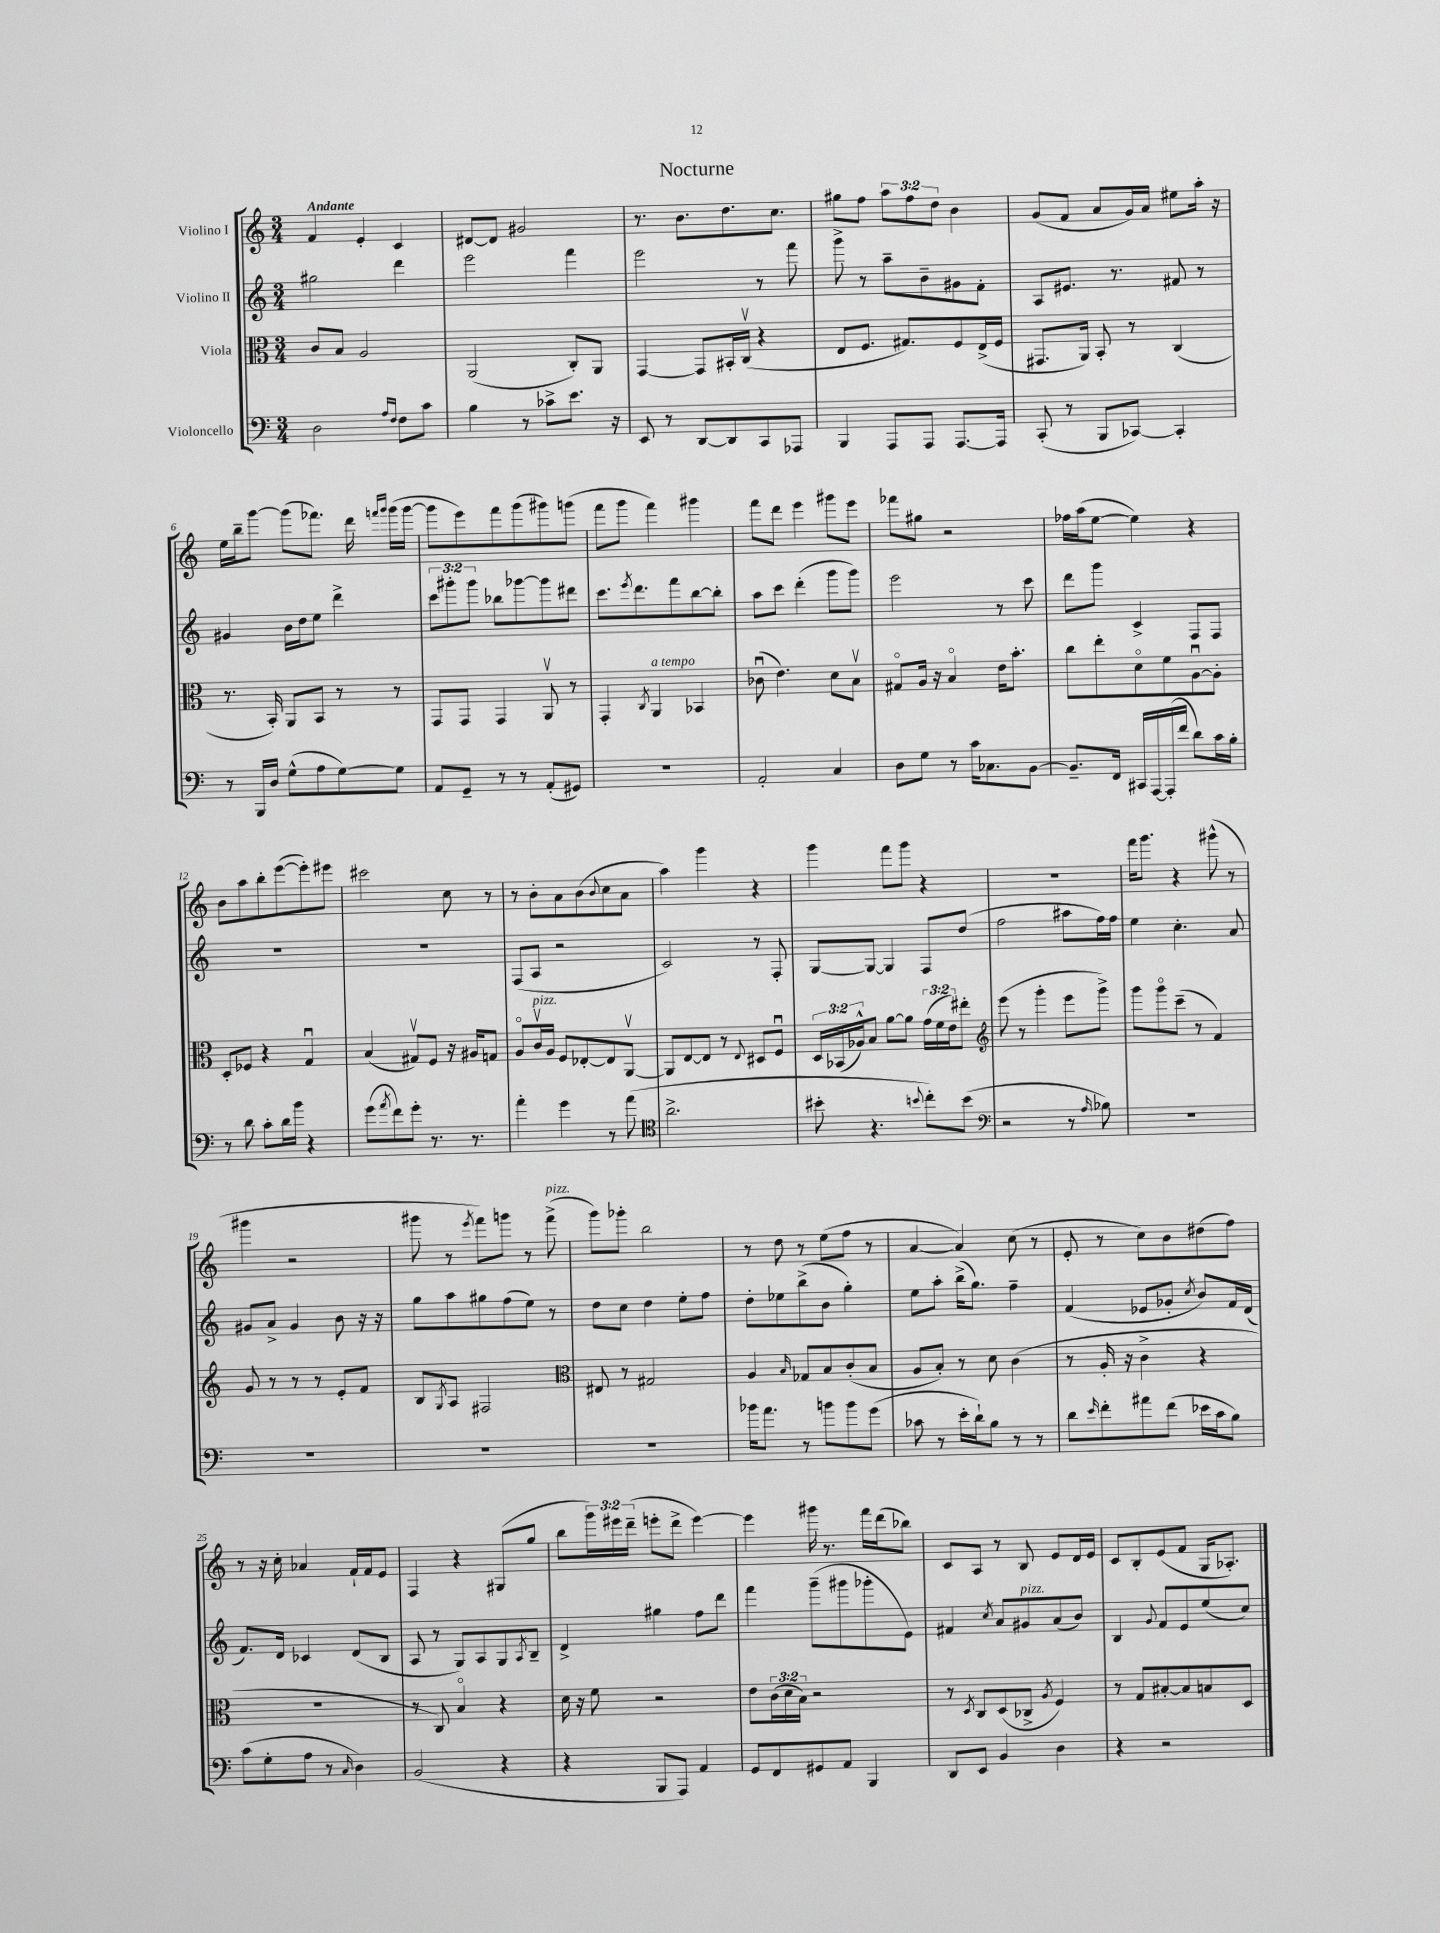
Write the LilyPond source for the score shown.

\header { title = "Nocturne" }
<<
\new StaffGroup <<
\new Staff = "s0" \with { instrumentName = "Violino I" } {
    \clef treble \key c \major \numericTimeSignature \time 3/4 \override Staff.TupletNumber.text = #tuplet-number::calc-fraction-text \tempo "Andante"
    f'4 e'4-. c'4 |
    dis'8~ dis'8 gis'2 |
    r8. b'8. d''8. c''8. |
    gis''8 f''8 \tuplet 3/2 { a''8 f''8 d''8 } b'4 |
    g'8( f'8 a'8 g'16) a'16 eis''8 a''16-. r16 |
    e''16 b''16-- g'''8~ g'''8( fes'''8.) d'''16 \grace { f'''16 g'''16 } g'''16( g'''16~ |
    g'''8 e'''8) f'''8 g'''8( gis'''8) g'''8( |
    f'''8 g'''8 f'''4) gis'''4 |
    f'''8 d'''8 e'''4 gis'''8 e'''8 |
    fes'''8 gis''8 r2 |
    fes''16 a''16( e''8~ e''4) r4 |
    b'8 a''8 b''8-. e'''8~( e'''8-.) eis'''8 |
    cis'''2 c''8 r8 |
    r8 b'8-. a'8 b'8( \appoggiatura { b'8 } c''8 a'8 |
    a''4) g'''4 r4 |
    g'''4 f'''8 g'''8 r4 |
    R2. |
    f'''16 g'''8. r4 gis'''8-^( r8 |
    gis'''4 r2 |
    gis'''8 r8 \acciaccatura { e'''8 } f'''8) g'''8 r8 f'''8->^\markup { \italic "pizz." }( |
    g'''8) ges'''8-. b''2 |
    r8 d''8 r8 e''8( f''8 r8 |
    a'4~ a'4) c''8( r8 |
    e'8-. r8 c''8) b'8 dis''8( f''8) |
    r8 r16 c''16-. aes'4 f'16-! f'16 e'8 |
    f4 r4 gis8( g''8 |
    b''8 \tuplet 3/2 { g'''16) eis'''16 d'''16--( } e'''8-. d'''8-> e'''4~) |
    e'''4 gis'''16 r8. f'''16 d'''16( bes''8) |
    c'8 a8 r8 b8 e'8 d'16 e'16 |
    c'8 b8-. e'8( f'8 g16 aes8.-.) \bar "|." |
}
\new Staff = "s1" \with { instrumentName = "Violino II" } {
    \clef treble \key c \major \numericTimeSignature \time 3/4 \override Staff.TupletNumber.text = #tuplet-number::calc-fraction-text
    gis''2 d'''4 |
    e'''2 f'''4 |
    e'''2 r8 f'''8 |
    g'''8-> r8 a''8-- b'8-- gis'8 f'8-. |
    a8 eis'8. r8. fis'8 r8 |
    gis'4 b'16 d''16 e''8 d'''4-> |
    \tuplet 3/2 { c'''8 gis'''8-. gis'''8 } bes''8 ges'''8~ ges'''8 dis'''8 |
    c'''8. \acciaccatura { e'''8 } d'''8. f'''8 b''8~ b''8-. |
    a''8 c'''8 d'''4-.( g'''8 g'''8) |
    e'''2 r8 c'''8 |
    d'''8 g'''8 c'4-> f8 f8 |
    R2. |
    R2. |
    f8( a8 r2 |
    c'2) r8 f8-. |
    g8~ g8~ g4 f8 d''8( |
    f''2 ais''8 f''16) f''16 |
    e''4 c''4.-. a'8 |
    gis'8 a'8-> gis'4 b'8 r16 r16 |
    g''8 a''8 gis''8 f''8( e''8) r8 |
    d''8 c''8 d''4 e''8-. f''8 |
    d''8-. ees''8 b''8->( b'8 g''4-.) |
    e''8 a''8-. b''16->( g''8.) f''4-- |
    f'4( ees'8 ges'8-. \acciaccatura { c''8 } b'8) f'16 d'16( |
    f'8.) d'16 ces'4 d'8( b8 |
    a8 r8 g8) a8 g8 \acciaccatura { a8 } b8-- |
    d'4-> gis''4 f''8 d'''8 |
    f'''4 g'''8--( gis'''8 ges'''8-. e'8) |
    fis'4 \acciaccatura { c''8 } a'8 gis'8^\markup { \italic "pizz." } a'8( b'8) |
    b4 \appoggiatura { g'8 } f'8 e'8 e''8( c''8) \bar "|." |
}
\new Staff = "s2" \with { instrumentName = "Viola" } {
    \clef alto \key c \major \numericTimeSignature \time 3/4 \override Staff.TupletNumber.text = #tuplet-number::calc-fraction-text
    c'8 b8 a2 |
    a,2( c8-.) a,8 |
    g,4~ g,8 bis,16-. c16\upbow( r4 |
    e8 f8. gis8.) f8 e16->( f16 |
    gis,8. a,16) b,8-. r8 c4( |
    r8. b,16-.) a,8 b,8 r8 r8 |
    g,8 g,8 g,4 a,8\upbow r8 |
    g,4-. \acciaccatura { c8 } a,4^\markup { \italic "a tempo" } bes,4 |
    ces'8\downbow( e'4.) d'8 b8\upbow |
    gis8\flageolet a16 r16 b4\flageolet e'16 b'8.-. |
    c''8 e''8-. d'8\flageolet f'8 a8~\downbow a8-. |
    d8-. fes8 r4 g4\downbow |
    b4( gis8\upbow) f8 r16 ais16 g8 |
    a8\flageolet c'16\upbow^\markup { \italic "pizz." } a16 f8 ees8~-. ees8 a,8~\upbow |
    a,8 e8~ e8 r8 \appoggiatura { e8 } dis8 f8\downbow |
    \tuplet 3/2 { d16 bes,16( aes16-^) } b8 a'8~ a'8 \tuplet 3/2 { g'16( f'16 e'16) } eis''8-. |
    \clef treble e'''8( r8 g'''4-. e'''8 g'''8->) |
    g'''8 g'''8\flageolet c'''8--( r8 f'4) |
    g'8 r8 r8 r8 e'8-. f'8 |
    b8 \acciaccatura { g8 } a8 fis2 |
    \clef alto eis8 r8 gis2 |
    a4 \grace { b16 } ges8 b8 c'8-.( b8 |
    a8 b8-.) r8 d'8 c'4( |
    r8 a16-. r16 c'4-> r4 |
    R2. |
    r8 c8) b4\flageolet r4 |
    d'16 r16 f'8 r2 |
    e'8 \tuplet 3/2 { c'16( d'16 b16) } r2 |
    r8 \acciaccatura { d8 } c8 d8( ces8-> \acciaccatura { a8 } f4) |
    r8 g8 bis8~-. bis8 b8 d8 \bar "|." |
}
\new Staff = "s3" \with { instrumentName = "Violoncello" } {
    \clef bass \key c \major \numericTimeSignature \time 3/4
    d2 \grace { a16 f16 } f8 c'8 |
    b4 r8 ces'8-> e'8. r16 |
    e,8 r8 d,8~ d,8 c,8 aes,,8 |
    b,,4 a,,8 a,,8 a,,8.~ a,,16 |
    c,8-.( r8 b,,8 ces,8~) ces,4-. |
    r8 b,,16 d16 g8-^( a8 g8~) g8 |
    a,8 g,8-- r8 r8 a,8-.( gis,8) |
    R2. |
    a,2-. c4 |
    d8 g8 r8 c'16 ces8. b,8~ |
    b,8.-- f,16 cis,16 a,,16~ a,,16-.( f'16 d'8) c'16 b16-. |
    r8 d'8 c'8-. d'16 b'16 r4 |
    g'8( \acciaccatura { a'8 } f'8) g'8-. r8. r8. |
    a'4-. g'4 r8 a'8( |
    \clef tenor a'2.-> |
    bis'8-. r4. \appoggiatura { b'8 } c''8-.) b'8( |
    \clef bass r2 r8 \grace { a16 } bes8) |
    R2. |
    R2. |
    R2. |
    R2. |
    bes'16 a'8. r8 b'8 b'8 g'8( |
    ces'8 r8 e'16-. d'16-!) b8 r8 r8 |
    d'8 \grace { e'16 } f'8-. ais'8 f'8( ees'16 c'16 b8) |
    c'8( g8-. a8 r8 \grace { c16 } d4) |
    b,2( r4 |
    r4 b,,8 a,,8) a,4 |
    g,8 f,8 gis,8 a,8 b,,4 |
    d,8 e,8 b,4 d4 |
    r4 r2 \bar "|." |
}
>>
>>
